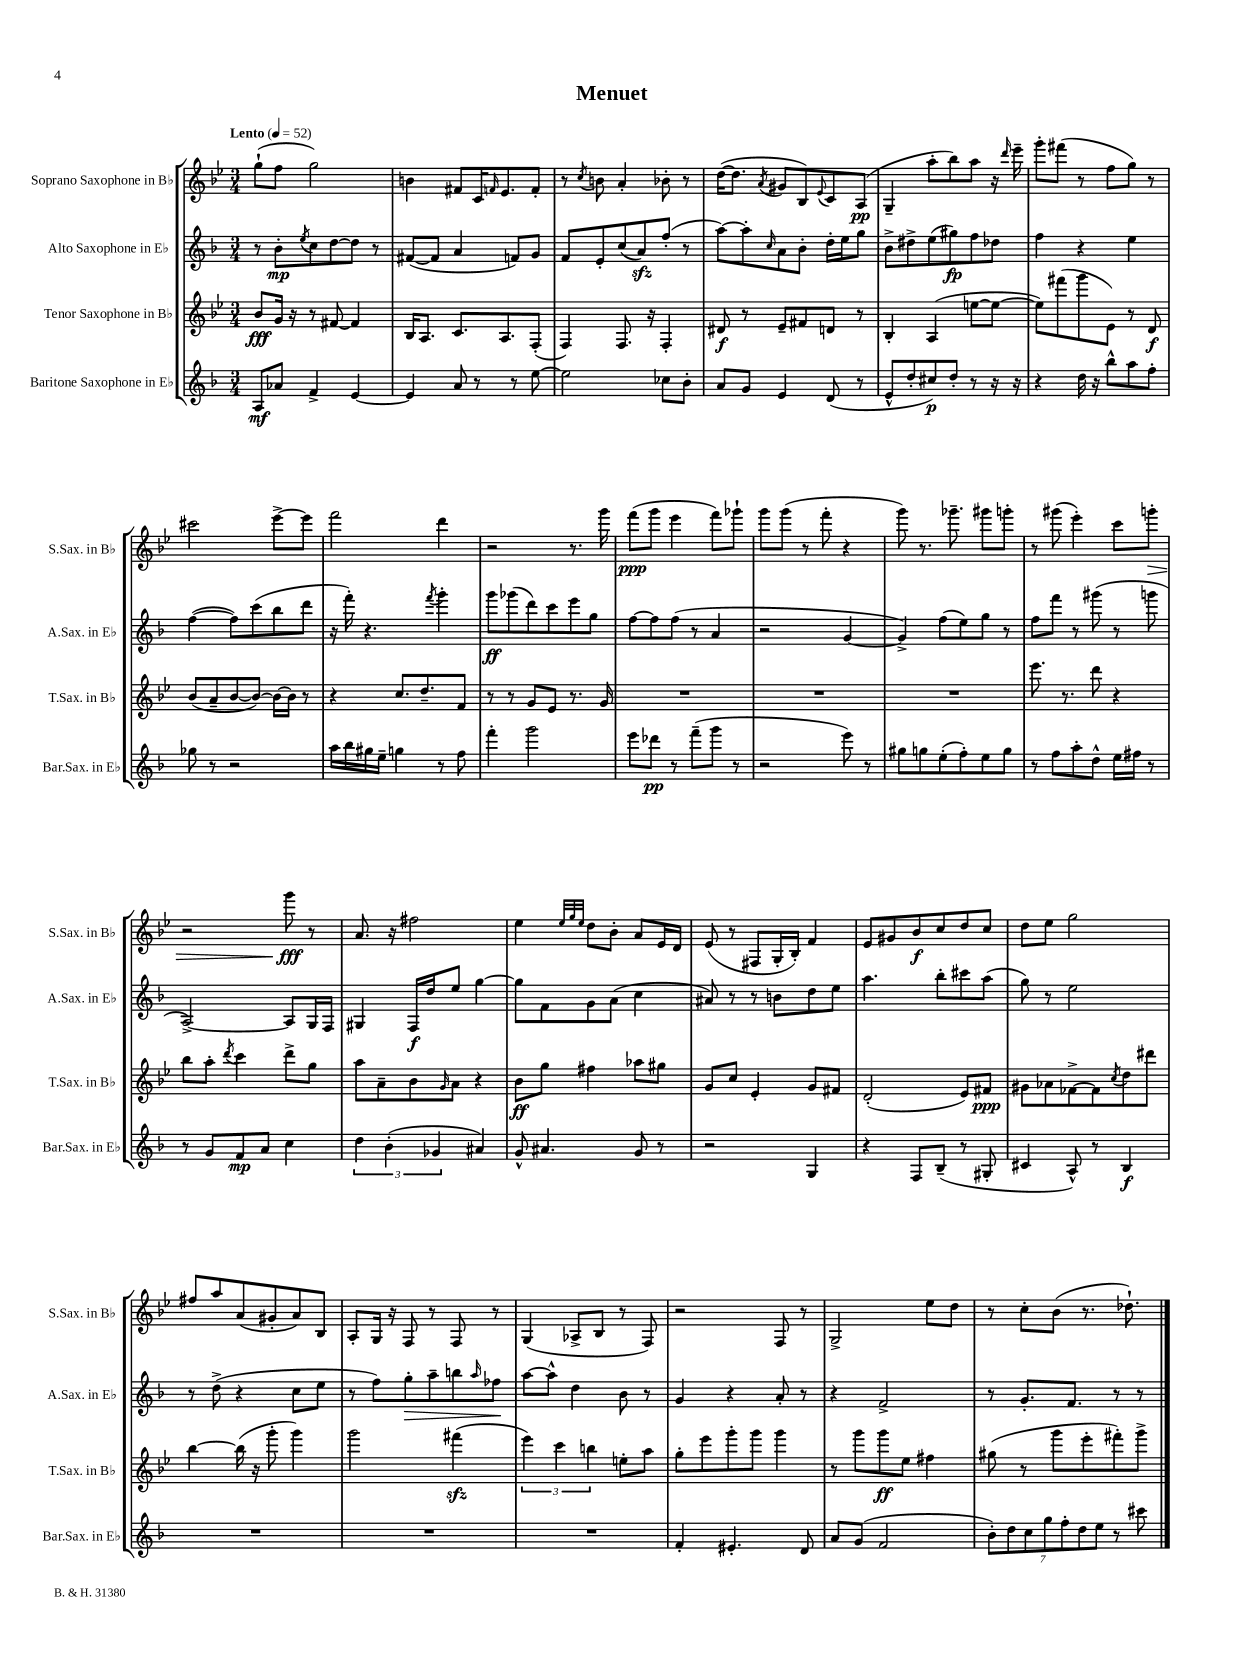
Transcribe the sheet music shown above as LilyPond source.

\header { title = "Menuet" }
<<
\new StaffGroup <<
\new Staff = "s0" \with { instrumentName = "Soprano Saxophone in Bb" shortInstrumentName = "S.Sax. in Bb" } {
    \clef treble \key bes \major \numericTimeSignature \time 3/4 \tempo "Lento" 4 = 52
    g''8-!( f''8 g''2) |
    b'4 fis'8 c'16 \grace { f'16 } ees'8. f'8-. |
    r8 \acciaccatura { c''8 } b'8 a'4-. bes'8-. r8 |
    d''16~( d''8. \acciaccatura { a'8 } gis'8 bes8) \appoggiatura { ees'8 } c'8 a8\pp( |
    g4-- a''8-. bes''8) a''8 r16 \grace { d'''16 } ees'''16-- |
    g'''8-. fis'''8( r8 f''8 g''8) r8 |
    cis'''2 ees'''8~-> ees'''8 |
    f'''2 d'''4 |
    r2 r8. g'''16 |
    f'''8\ppp( g'''8 ees'''4 f'''8) ges'''8-! |
    g'''8 g'''8( r8 f'''8-. r4 |
    g'''8) r8. ges'''8.-- gis'''8 g'''8-. |
    r8 gis'''8( ees'''4-.) c'''8 g'''8-.\> |
    r2 g'''8\fff\! r8 |
    a'8. r16 fis''2 |
    ees''4 \grace { ees''32 g''32 ees''32 } d''8 bes'8-. a'8 ees'16 d'16 |
    ees'8( r8 fis8 g16-. bes16-.) f'4 |
    ees'8 gis'8 bes'8\f c''8 d''8 c''8 |
    d''8 ees''8 g''2 |
    fis''8 a''8 a'8( gis'8-. a'8) bes8 |
    a8-. g16 r16 f8 r8 f8 r8 |
    g4( aes8-> bes8 r8 f8) |
    r2 f8 r8 |
    g2-> ees''8 d''8 |
    r8 c''8-. bes'8( r8. des''8.-!) \bar "|." |
}
\new Staff = "s1" \with { instrumentName = "Alto Saxophone in Eb" shortInstrumentName = "A.Sax. in Eb" } {
    \clef treble \key f \major \numericTimeSignature \time 3/4
    r8 bes'8-.\mp \acciaccatura { e''8 } c''8 d''8~ d''8 r8 |
    fis'8~( fis'8 a'4 f'8) g'8 |
    f'8 e'8-. c''8( a'8\sfz) f''8-.( r8 |
    a''8~) a''8-. \grace { c''16 } a'8 bes'8-. d''16-. e''16 g''8 |
    bes'8-> dis''8-> e''8( gis''8\fp) f''8 des''8 |
    f''4 r4 e''4 |
    f''4~( f''8) c'''8( bes''8 d'''8 |
    r16 f'''16-.) r4. \acciaccatura { f'''8 } g'''4-. |
    g'''8\ff ges'''8( d'''8) c'''8 e'''8 g''8 |
    f''8~ f''8 f''8( r8 a'4 |
    r2 g'4~ |
    g'4->) f''8( e''8) g''8 r8 |
    f''8 f'''8 r8 gis'''8( r8 g'''8 |
    a2~->) a8 g16 f16 |
    gis4 f16\f d''16 e''8 g''4~ |
    g''8 f'8 g'8 a'8( c''4 |
    ais'8) r8 r8 b'8 d''8 e''8 |
    a''4. bes''8-. cis'''8 a''8( |
    g''8) r8 e''2 |
    r8 d''8->( r4 c''8 e''8 |
    r8 f''8) g''8-.\> a''8-- b''8 \grace { a''16 } fes''8\! |
    a''8~ a''8-^ d''4 bes'8 r8 |
    g'4 r4 a'8-. r8 |
    r4 f'2-> |
    r8 g'8.-. f'8. r8 r8 \bar "|." |
}
\new Staff = "s2" \with { instrumentName = "Tenor Saxophone in Bb" shortInstrumentName = "T.Sax. in Bb" } {
    \clef treble \key bes \major \numericTimeSignature \time 3/4
    bes'8\fff g'16 r16 r8 fis'8~ fis'4 |
    bes16 a8. c'8. a8. f8-.( |
    f4) f8. r16 f4-. |
    dis'8\f r8 ees'8-- fis'8 d'8 r8 |
    bes4-. a4( e''8~ e''8~ |
    e''8) fis'''8( g'''8 ees'8) r8 d'8\f |
    bes'8( a'8-- bes'8~ bes'8~) bes'16~ bes'16 r8 |
    r4 c''8. d''8.-- f'8 |
    r8 r8 g'8 ees'8 r8. g'16 |
    R2. |
    R2. |
    R2. |
    ees'''8. r8. d'''8 r4 |
    bes''8 a''8-. \acciaccatura { d'''8 } c'''4 d'''8-> g''8 |
    a''8 a'8-- bes'8 \grace { g'16 } a'8 r4 |
    bes'8\ff g''8 fis''4 aes''8 gis''8 |
    g'8 c''8 ees'4-. g'8 fis'8 |
    d'2-.( ees'8) fis'8\ppp |
    gis'8 aes'8 fes'8~-> fes'8 \acciaccatura { c''8 } d''8 dis'''8 |
    bes''4~ bes''16( r16 g'''8-. g'''4) |
    g'''2 fis'''4\sfz( |
    \tuplet 3/2 { ees'''4) c'''4 b''4 } e''8-. a''8 |
    g''8-. ees'''8 g'''8-. g'''8 g'''4 |
    r8 g'''8 g'''8\ff ees''8 fis''4 |
    gis''8( r8 g'''8 ees'''8-. fis'''8-.) g'''8-> \bar "|." |
}
\new Staff = "s3" \with { instrumentName = "Baritone Saxophone in Eb" shortInstrumentName = "Bar.Sax. in Eb" } {
    \clef treble \key f \major \numericTimeSignature \time 3/4
    a8\mf aes'8 f'4-> e'4~ |
    e'4 a'8 r8 r8 e''8~ |
    e''2 ces''8 bes'8-. |
    a'8 g'8 e'4 d'8( r8 |
    e'8-^ d''8-. cis''8\p) d''8-. r8 r16 r16 |
    r4 d''16 r16 bes''8-^ a''8 f''8-. |
    ges''8 r8 r2 |
    a''16 bes''16 gis''16 e''16-- g''4 r8 f''8 |
    f'''4-. g'''2 |
    e'''8 des'''8\pp r8 f'''8--( g'''8 r8 |
    r2 e'''8) r8 |
    gis''8 g''8 e''8-.( f''8-.) e''8 g''8 |
    r8 f''8 a''8-. d''8-^ e''16 fis''16 r8 |
    r8 g'8 f'8\mp a'8 c''4 |
    \tuplet 3/2 { d''4 bes'4-.( ges'4 } ais'4) |
    g'8-^ ais'4. g'8 r8 |
    r2 g4 |
    r4 f8 bes8--( r8 gis8-. |
    cis'4 a8-^) r8 bes4\f |
    R2. |
    R2. |
    R2. |
    f'4-. eis'4.-. d'8 |
    a'8 g'8( f'2 |
    \tuplet 7/4 { bes'8-.) d''8 c''8 g''8 f''8-. d''8 e''8 } r8 cis'''8 \bar "|." |
}
>>
>>
\layout { \context { \Score \remove "Bar_number_engraver" } }
